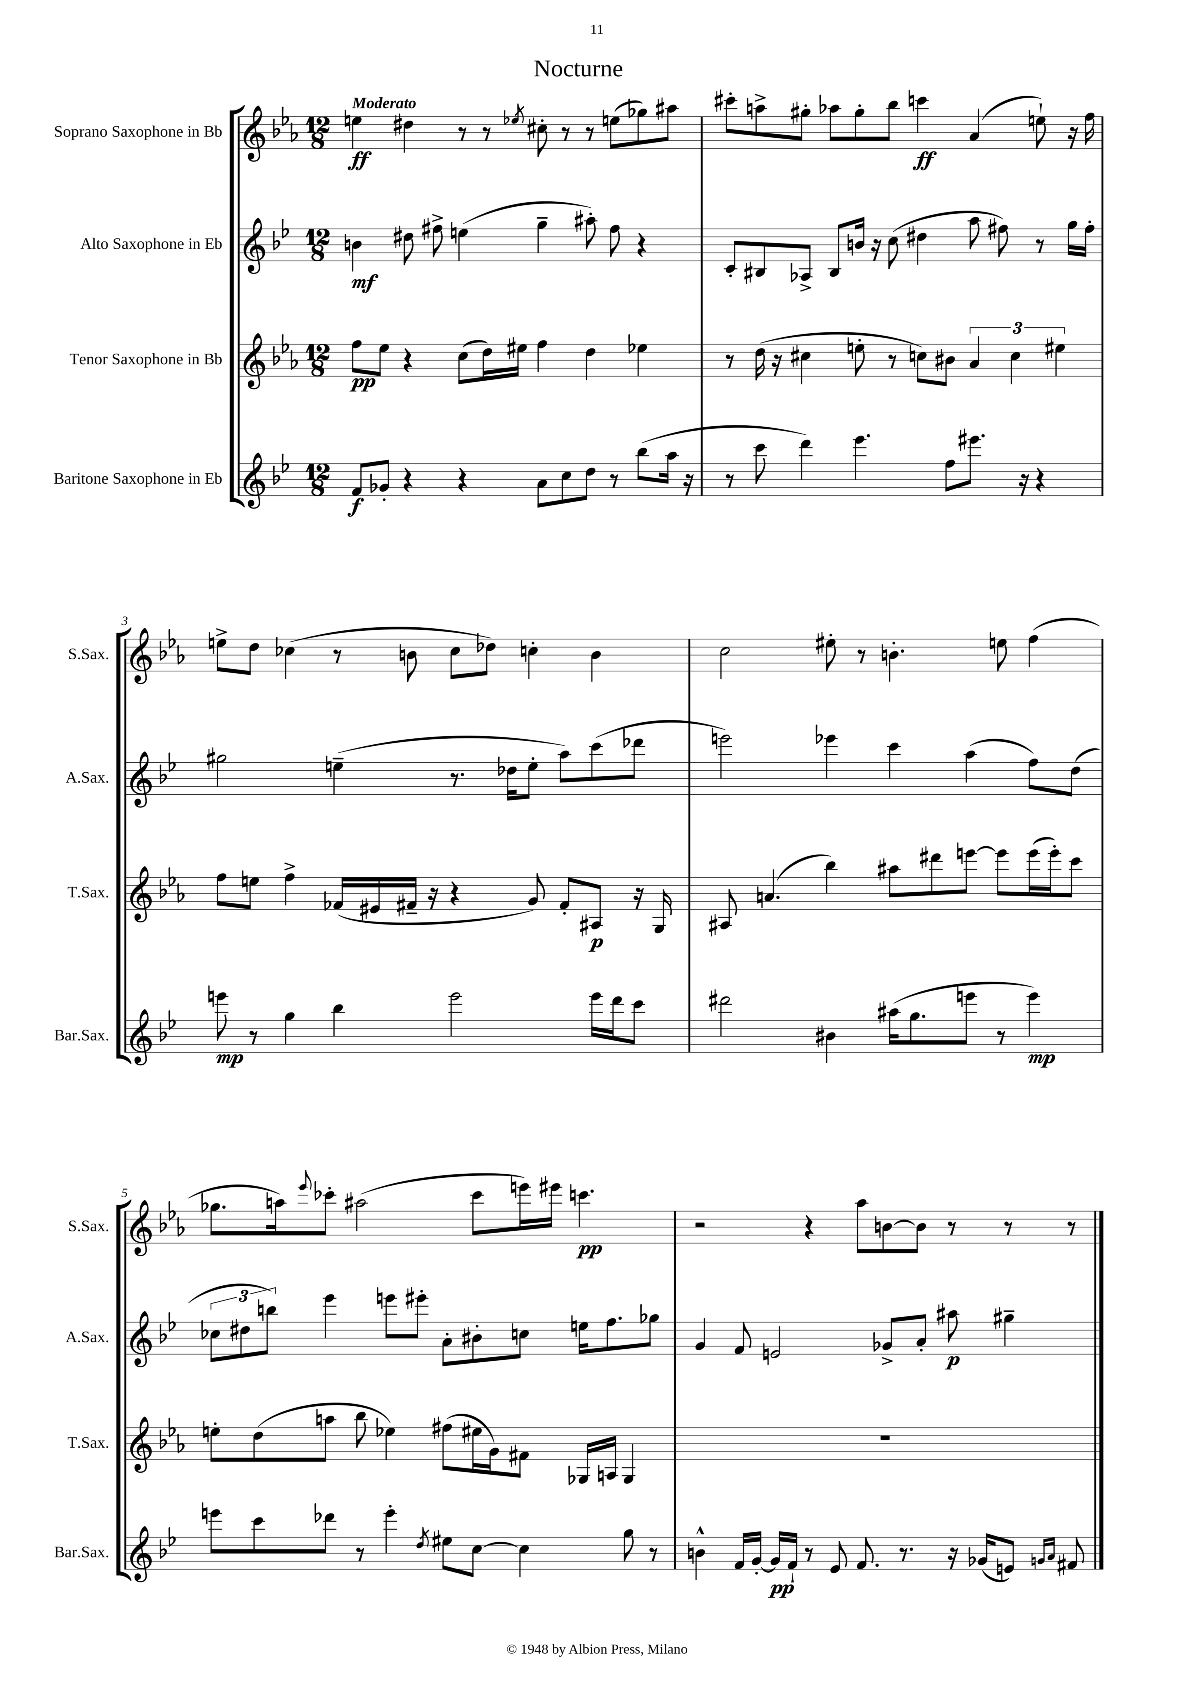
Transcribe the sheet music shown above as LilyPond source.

\header { title = "Nocturne" }
<<
\new StaffGroup <<
\new Staff = "s0" \with { instrumentName = "Soprano Saxophone in Bb" shortInstrumentName = "S.Sax." } {
    \clef treble \key ees \major \numericTimeSignature \time 12/8 \tempo "Moderato"
    e''4\ff dis''4 r8 r8 \acciaccatura { ees''8 } cis''8-. r8 r8 e''8( ges''8) ais''8 |
    cis'''8-. a''8-> gis''8-. aes''8 gis''8-. bes''8 c'''4\ff aes'4( e''8-!) r16 f''16 |
    e''8-> d''8 ces''4( r8 b'8 ces''8 des''8) c''4-. b'4 |
    c''2 eis''8-. r8 b'4.-. e''8 f''4( |
    ges''8. a''16) \appoggiatura { ees'''8 } ces'''8-. ais''2( ces'''8 e'''16) eis'''16 c'''4.\pp |
    r2 r4 aes''8 b'8~ b'8 r8 r8 r8 \bar "|." |
}
\new Staff = "s1" \with { instrumentName = "Alto Saxophone in Eb" shortInstrumentName = "A.Sax." } {
    \clef treble \key bes \major \numericTimeSignature \time 12/8
    b'4\mf dis''8 fis''8-> e''4( g''4-- ais''8-.) fis''8 r4 |
    c'8-. bis8 aes8-> bis8 b'16 r16 c''8( dis''4 a''8 fis''8) r8 g''16 fis''16-. |
    gis''2 e''4--( r8. des''16 e''8-. a''8) c'''8( des'''8 |
    e'''2) ees'''4 c'''4 a''4( f''8) d''8( |
    \tuplet 3/2 { ces''8 dis''8 b''8) } ees'''4 e'''8 eis'''8-. a'8-. bis'8-. c''8 e''16 f''8. ges''8 |
    g'4 f'8 e'2 ges'8-> a'8-. ais''8\p gis''4-- \bar "|." |
}
\new Staff = "s2" \with { instrumentName = "Tenor Saxophone in Bb" shortInstrumentName = "T.Sax." } {
    \clef treble \key ees \major \numericTimeSignature \time 12/8
    f''8\pp ees''8 r4 c''8( d''16) eis''16 f''4 d''4 ees''4 |
    r8 d''16( r16 cis''4 e''8-. r8 c''8) bis'8 \tuplet 3/2 { aes'4 c''4 eis''4 } |
    f''8 e''8 f''4-> fes'16( eis'16 fis'16-- r16 r4 g'8) fis'8-. ais8\p r16 g16 |
    ais8 a'4.( bes''4) ais''8 dis'''8 e'''8~ e'''8 e'''16( e'''16-.) c'''8 |
    e''8-. d''8( a''8 bes''8 ees''4) fis''8( eis''16 g'16) fis'8 ges16 a16 ges4 |
    R1. \bar "|." |
}
\new Staff = "s3" \with { instrumentName = "Baritone Saxophone in Eb" shortInstrumentName = "Bar.Sax." } {
    \clef treble \key bes \major \numericTimeSignature \time 12/8
    f'8\f ges'8-. r4 r4 a'8 c''8 d''8 r8 bes''8( a''16 r16 |
    r8 c'''8 d'''4) ees'''4. f''8 eis'''8. r16 r4 |
    e'''8\mp r8 g''4 bes''4 e'''2 e'''16 d'''16 c'''8 |
    dis'''2 bis'4 ais''16( g''8. e'''8 r8 e'''4\mp) |
    e'''8 c'''8 des'''8 r8 e'''4-. \acciaccatura { d''8 } eis''8 c''8~ c''4 g''8 r8 |
    b'4-^ f'16 g'16~-. g'16\pp f'16-! r8 ees'8 f'8. r8. r16 ges'16( e'8) \grace { g'16 a'16 } fis'8 \bar "|." |
}
>>
>>
